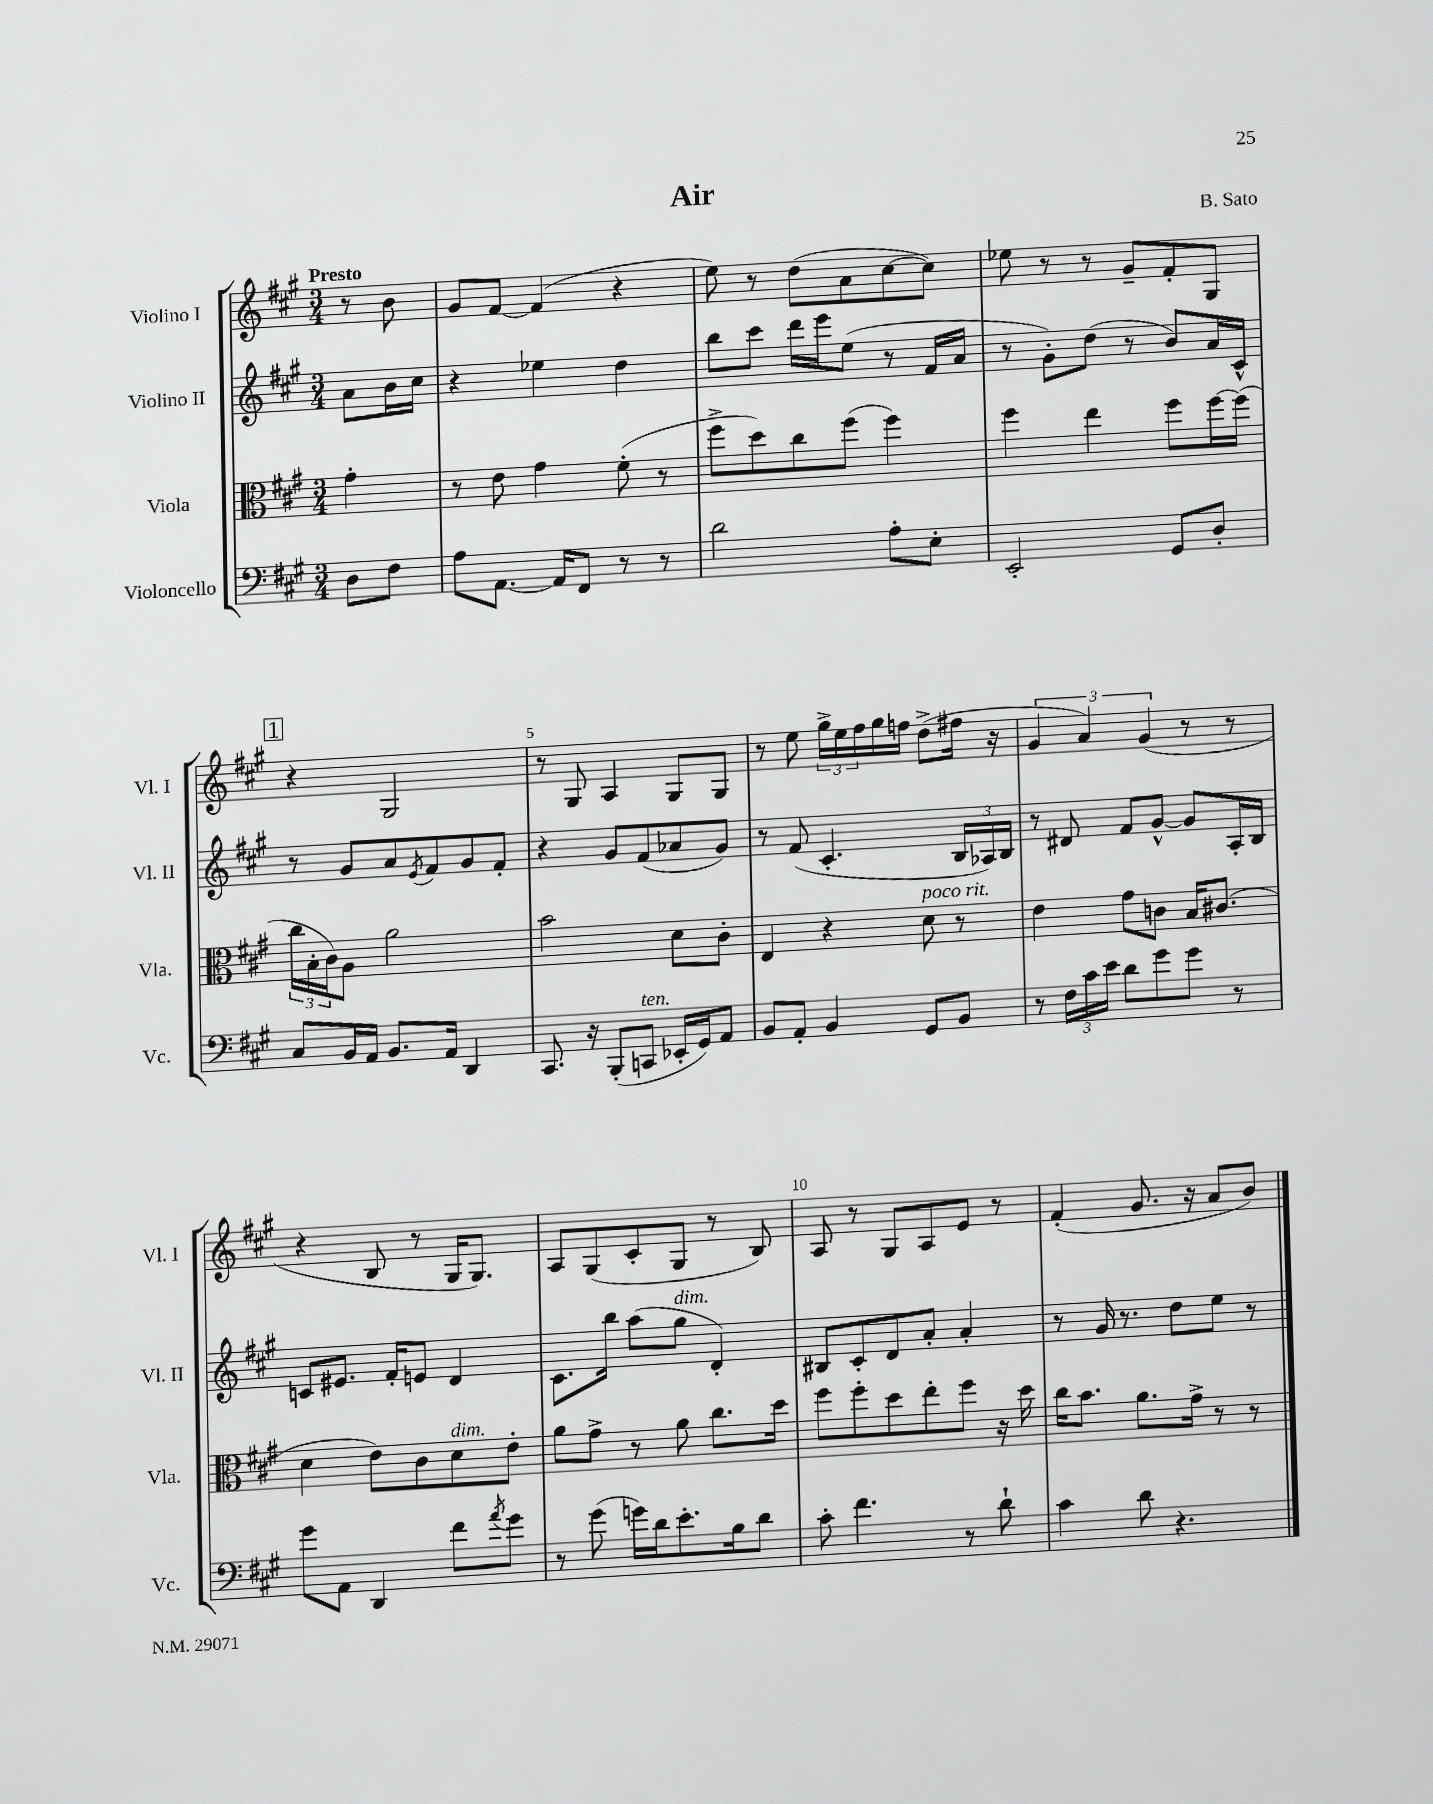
\header { title = "Air" composer = "B. Sato" }
<<
\new StaffGroup <<
\new Staff = "s0" \with { instrumentName = "Violino I" shortInstrumentName = "Vl. I" } {
    \clef treble \key a \major \numericTimeSignature \time 3/4 \partial 4 \tempo "Presto"
    r8 b'8 |
    gis'8 fis'8~ fis'4( r4 |
    e''8) r8 d''8( a'8 cis''8~ cis''8) |
    ees''8 r8 r8 gis'8-- fis'8-. gis8 |
    \mark \markup { \box "1" } r4 gis2 |
    r8 gis8 a4 gis8 gis8 |
    r8 e''8 \tuplet 3/2 { gis''16-> e''16 fis''16 } gis''16 f''16 d''8->( fis''16 r16 |
    \tuplet 3/2 { gis'4 a'4) gis'4( } r8 r8 |
    r4 b8 r8 gis16 gis8.) |
    a8 gis8( cis'8-. gis8 r8 b8) |
    a8 r8 gis8 a8 e'8 r8 |
    fis'4-.( gis'8. r16 a'8 b'8) \bar "|." |
}
\new Staff = "s1" \with { instrumentName = "Violino II" shortInstrumentName = "Vl. II" } {
    \clef treble \key a \major \numericTimeSignature \time 3/4 \partial 4
    a'8 b'16 cis''16 |
    r4 ees''4 d''4 |
    b''8 cis'''8 d'''16 e'''16 e''8( r8 fis'16 a'16 |
    r8 gis'8-.) d''8( r8 b'8) a'16 cis'16-^ |
    \mark \markup { \box "1" } r8 gis'8 a'8 \acciaccatura { e'8 } fis'8 gis'8 fis'8-. |
    r4 gis'8 fis'8( aes'8 gis'8) |
    r8 fis'8( cis'4.-. \tuplet 3/2 { b16 aes16) b16 } |
    r8 dis'8 fis'8 gis'8~-^ gis'8 a16-. b16 |
    c'8 eis'8. fis'16-. e'8 d'4 |
    cis'8. b''16 a''8( gis''8^\markup { \italic "dim." } d'4-.) |
    bis8 cis'8-. d'8 a'8-. a'4-. |
    r8 gis'16 r8. d''8 e''8 r8 \bar "|." |
}
\new Staff = "s2" \with { instrumentName = "Viola" shortInstrumentName = "Vla." } {
    \clef alto \key a \major \numericTimeSignature \time 3/4 \partial 4
    gis'4-. |
    r8 e'8 gis'4 fis'8-.( r8 |
    fis''8-> d''8) cis''8 fis''8( fis''4) |
    fis''4 e''4 fis''8 fis''16~ fis''16( |
    \mark \markup { \box "1" } \tuplet 3/2 { cis''16 b16-. cis'16) } a8 a'2 |
    b'2 d'8 cis'8-. |
    e4 r4 d'8^\markup { \italic "poco rit." } r8 |
    e'4 gis'8 c'8 b16 cis'8.( |
    d'4 e'8) cis'8 d'8^\markup { \italic "dim." } e'8-. |
    a'8 gis'8-> r8 a'8 cis''8. d''16 |
    fis''8 fis''8-. d''8 e''8-. fis''8 r16 d''16 |
    cis''16 b'8. a'8. gis'16-> r8 r8 \bar "|." |
}
\new Staff = "s3" \with { instrumentName = "Violoncello" shortInstrumentName = "Vc." } {
    \clef bass \key a \major \numericTimeSignature \time 3/4 \partial 4
    d8 fis8 |
    a8 a,8.~ a,16 fis,8 r8 r8 |
    d'2 a8-. e8-. |
    e,2-. gis,8 d8-. |
    \mark \markup { \box "1" } cis8 b,16 a,16 b,8. a,16 d,4 |
    cis,8. r16 b,,8-.( c,8^\markup { \italic "ten." } ees,16-. gis,16) a,8 |
    b,8 a,8-. b,4 gis,8 b,8 |
    r8 \tuplet 3/2 { fis16 cis'16 e'16 } d'8 gis'8 gis'8 r8 |
    gis'8 a,8 d,4 fis'8 \acciaccatura { a'8 } gis'8 |
    r8 gis'8( g'16) d'16 e'8.-. b16 d'8 |
    cis'8-. fis'4. r8 d'8-! |
    cis'4 d'8 r4. \bar "|." |
}
>>
>>
\layout { \context { \Score \override BarNumber.break-visibility = ##(#f #t #t) barNumberVisibility = #(every-nth-bar-number-visible 5) } }
